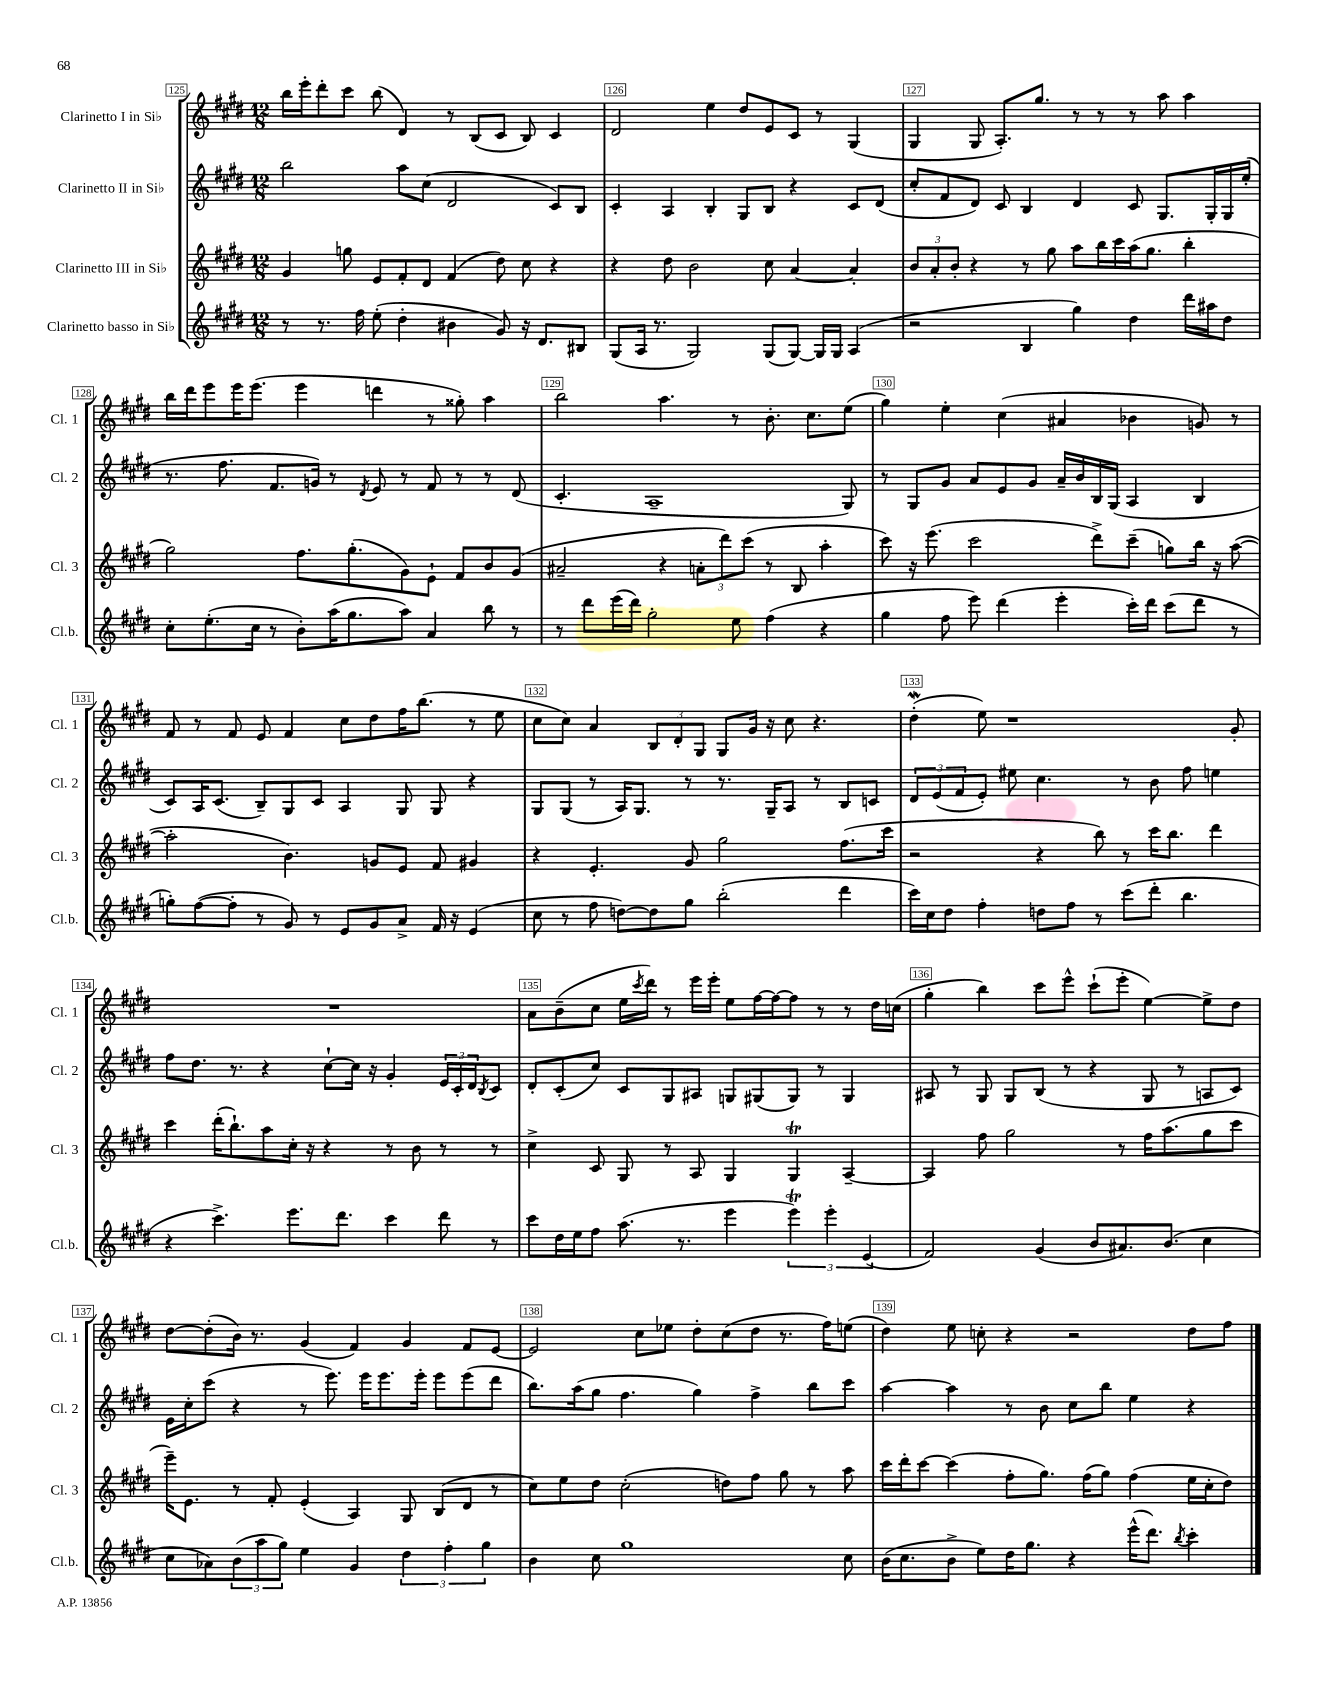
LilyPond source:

<<
\new StaffGroup <<
\new Staff = "s0" \with { instrumentName = "Clarinetto I in Sib" shortInstrumentName = "Cl. 1" } {
    \clef treble \key e \major \numericTimeSignature \time 12/8
    b''16 e'''16-. dis'''8-. cis'''8 b''8( dis'4) r8 b8( cis'8 b8) cis'4 |
    dis'2 e''4 dis''8 e'8 cis'8 r8 gis4( |
    gis4 gis8 a8.-.) gis''8. r8 r8 r8 a''8 a''4 |
    b''16 dis'''16 e'''8 e'''16 e'''8.( e'''4 d'''4 r8 gisis''8-.) a''4 |
    b''2 a''4. r8 b'8.-. cis''8. e''8( |
    gis''4) e''4-. cis''4( ais'4 bes'4 g'8) r8 |
    fis'8 r8 fis'8 e'8 fis'4 cis''8 dis''8 fis''16 b''8.( r8 e''8 |
    cis''8 cis''8) a'4 \tuplet 3/2 { b8 dis'8-. gis8 } gis8 gis'16 r16 cis''8 r4. |
    dis''4-.\mordent( e''8) r1 gis'8-. |
    R1. |
    a'8 b'8--( cis''8 e''16 \acciaccatura { cis'''8 } dis'''16) r8 e'''16 e'''16-. e''8 fis''16~ fis''16~ fis''8 r8 r8 dis''16 c''16( |
    gis''4-. b''4) cis'''8 e'''8-^ cis'''8-!( e'''8-. e''4~) e''8-> dis''8 |
    dis''8~ dis''8-.( b'16) r8. gis'4( fis'4) gis'4 fis'8 e'8~ |
    e'2 cis''8 ees''8 dis''8-. cis''8( dis''8 r8. fis''16) e''8( |
    dis''4) e''8 c''8-. r4 r2 dis''8 fis''8 \bar "|." |
}
\new Staff = "s1" \with { instrumentName = "Clarinetto II in Sib" shortInstrumentName = "Cl. 2" } {
    \clef treble \key e \major \numericTimeSignature \time 12/8
    b''2 a''8 cis''8( dis'2 cis'8) b8 |
    cis'4-. a4 b4-. gis8 b8 r4 cis'8 dis'8( |
    cis''8-. fis'8 dis'8) cis'8 b4 dis'4 cis'8 gis8. gis16-. gis16 e''16-.( |
    r8. fis''8. fis'8. g'16) r8 \acciaccatura { dis'8 } e'8 r8 fis'8 r8 r8 dis'8( |
    cis'4.-. a1-- gis8) |
    r8 gis8 gis'8 a'8 e'8 gis'8 a'16-- b'16 b16 gis16( a4 b4 |
    cis'8) a16 cis'8.( b8--) gis8 cis'8 a4 gis8 gis8 r4 |
    gis8 gis8( r8 a16) gis8. r8 r8. gis16-- a8 r8 b8 c'8 |
    \tuplet 3/2 { dis'8 e'8( fis'8 } e'8-.) eis''8 cis''4. r8 b'8 fis''8 e''4 |
    fis''8 dis''8. r8. r4 cis''8~-! cis''16 r16 gis'4-. \tuplet 3/2 { e'16 cis'16-. dis'16 } \acciaccatura { b8 } cis'8 |
    dis'8-. cis'8-.( cis''8) cis'8 gis8 ais8 g8 gis8( gis8) r8 gis4 |
    ais8 r8 gis8 gis8 b8( r8 r4 gis8 r8 a8 cis'8) |
    e'16 cis''16-. cis'''8( r4 r8 e'''8.) e'''16 e'''8. e'''16-. e'''8 e'''8( dis'''8 |
    b''8.) a''16( gis''8 fis''4. gis''4) fis''4-> b''8 cis'''8 |
    a''4~ a''4 r8 b'8 cis''8 b''8 e''4 r4 \bar "|." |
}
\new Staff = "s2" \with { instrumentName = "Clarinetto III in Sib" shortInstrumentName = "Cl. 3" } {
    \clef treble \key e \major \numericTimeSignature \time 12/8
    gis'4 g''8 e'8 fis'8-. dis'8 fis'4( dis''8) cis''8 r4 |
    r4 dis''8 b'2 cis''8 a'4~ a'4-. |
    \tuplet 3/2 { b'8 a'8-. b'8-. } r4 r8 gis''8 a''8 b''16 cis'''16 a''16( gis''8. b''4-. |
    gis''2) fis''8. gis''8.-.( gis'8) e'8-! fis'8 b'8 gis'8( |
    ais'2-- r4 \tuplet 3/2 { a'8-. dis'''8) cis'''8( } r8 b8 a''4-. |
    cis'''8) r16 e'''8.( cis'''2 dis'''8->) cis'''8--( g''8) b''16 r16 a''8~( |
    a''2-. b'4.) g'8 e'8 fis'8 gis'4 |
    r4 e'4.-. gis'8 gis''2 fis''8.( cis'''16 |
    r2 r4 b''8) r8 cis'''16 b''8. dis'''4 |
    cis'''4 dis'''16-.( b''8.-!) a''8 cis''16-. r16 r4 r8 b'8 r8 r8 |
    cis''4-> cis'8 gis8 r8 a8 gis4 gis4\trill a4~-- |
    a4 fis''8 gis''2 r8 fis''16 a''8.( gis''8 cis'''8 |
    e'''16--) e'8. r8 fis'8-. e'4-.( a4) gis8 b8( dis'8 r8 |
    cis''8) e''8 dis''8 cis''2-.( d''8) fis''8 gis''8 r8 a''8 |
    cis'''16 dis'''16-. cis'''8~ cis'''4( fis''8-. gis''8.) fis''16( gis''8) fis''4( e''16 cis''16-. dis''8) \bar "|." |
}
\new Staff = "s3" \with { instrumentName = "Clarinetto basso in Sib" shortInstrumentName = "Cl.b." } {
    \clef treble \key e \major \numericTimeSignature \time 12/8
    r8 r8. fis''16 e''8-.( dis''4-. bis'4 gis'8) r16 dis'8. bis8 |
    gis8( a16 r8. gis2) gis8( gis8~) gis16 gis16 a4( |
    r2 b4 gis''4) dis''4 dis'''16 ais''16 dis''8 |
    cis''8-. e''8.-.( cis''16 r8 b'8-.) a''16( gis''8. a''8) a'4 b''8 r8 |
    r8 dis'''8 e'''16( dis'''16) gis''2-. e''8 fis''4( r4 |
    gis''4 fis''8 e'''8) dis'''4( e'''4-. cis'''16-.) dis'''16 cis'''8( dis'''8 r8 |
    g''8-.) fis''8~( fis''8-. r8 gis'8) r8 e'8 gis'8 a'8-> fis'16 r16 e'4( |
    cis''8 r8 fis''8 d''8~) d''8 gis''8 b''2-.( dis'''4 |
    cis'''16) cis''16 dis''8 fis''4-. d''8 fis''8 r8 cis'''8( dis'''8-. b''4. |
    r4 cis'''4.->) e'''8. dis'''8. cis'''4 dis'''8 r8 |
    cis'''8 dis''16 e''16 fis''8 a''8.( r8. e'''4 \tuplet 3/2 { e'''4\trill) e'''4-. e'4( } |
    fis'2) gis'4( b'8 ais'8.) b'8.( cis''4 |
    cis''8 aes'8) \tuplet 3/2 { b'8( a''8 gis''8) } e''4 gis'4 \tuplet 3/2 { dis''4 fis''4-. gis''4 } |
    b'4 cis''8 gis''1 cis''8 |
    b'16( cis''8. b'8-> e''8) dis''16 gis''8. r4 e'''16-^( dis'''8.) \acciaccatura { b''8 } cis'''4-. \bar "|." |
}
>>
>>
\layout { \context { \Score currentBarNumber = #125 \override BarNumber.break-visibility = ##(#f #t #t) barNumberVisibility = #all-bar-numbers-visible \override BarNumber.stencil = #(make-stencil-boxer 0.1 0.3 ly:text-interface::print) } }
